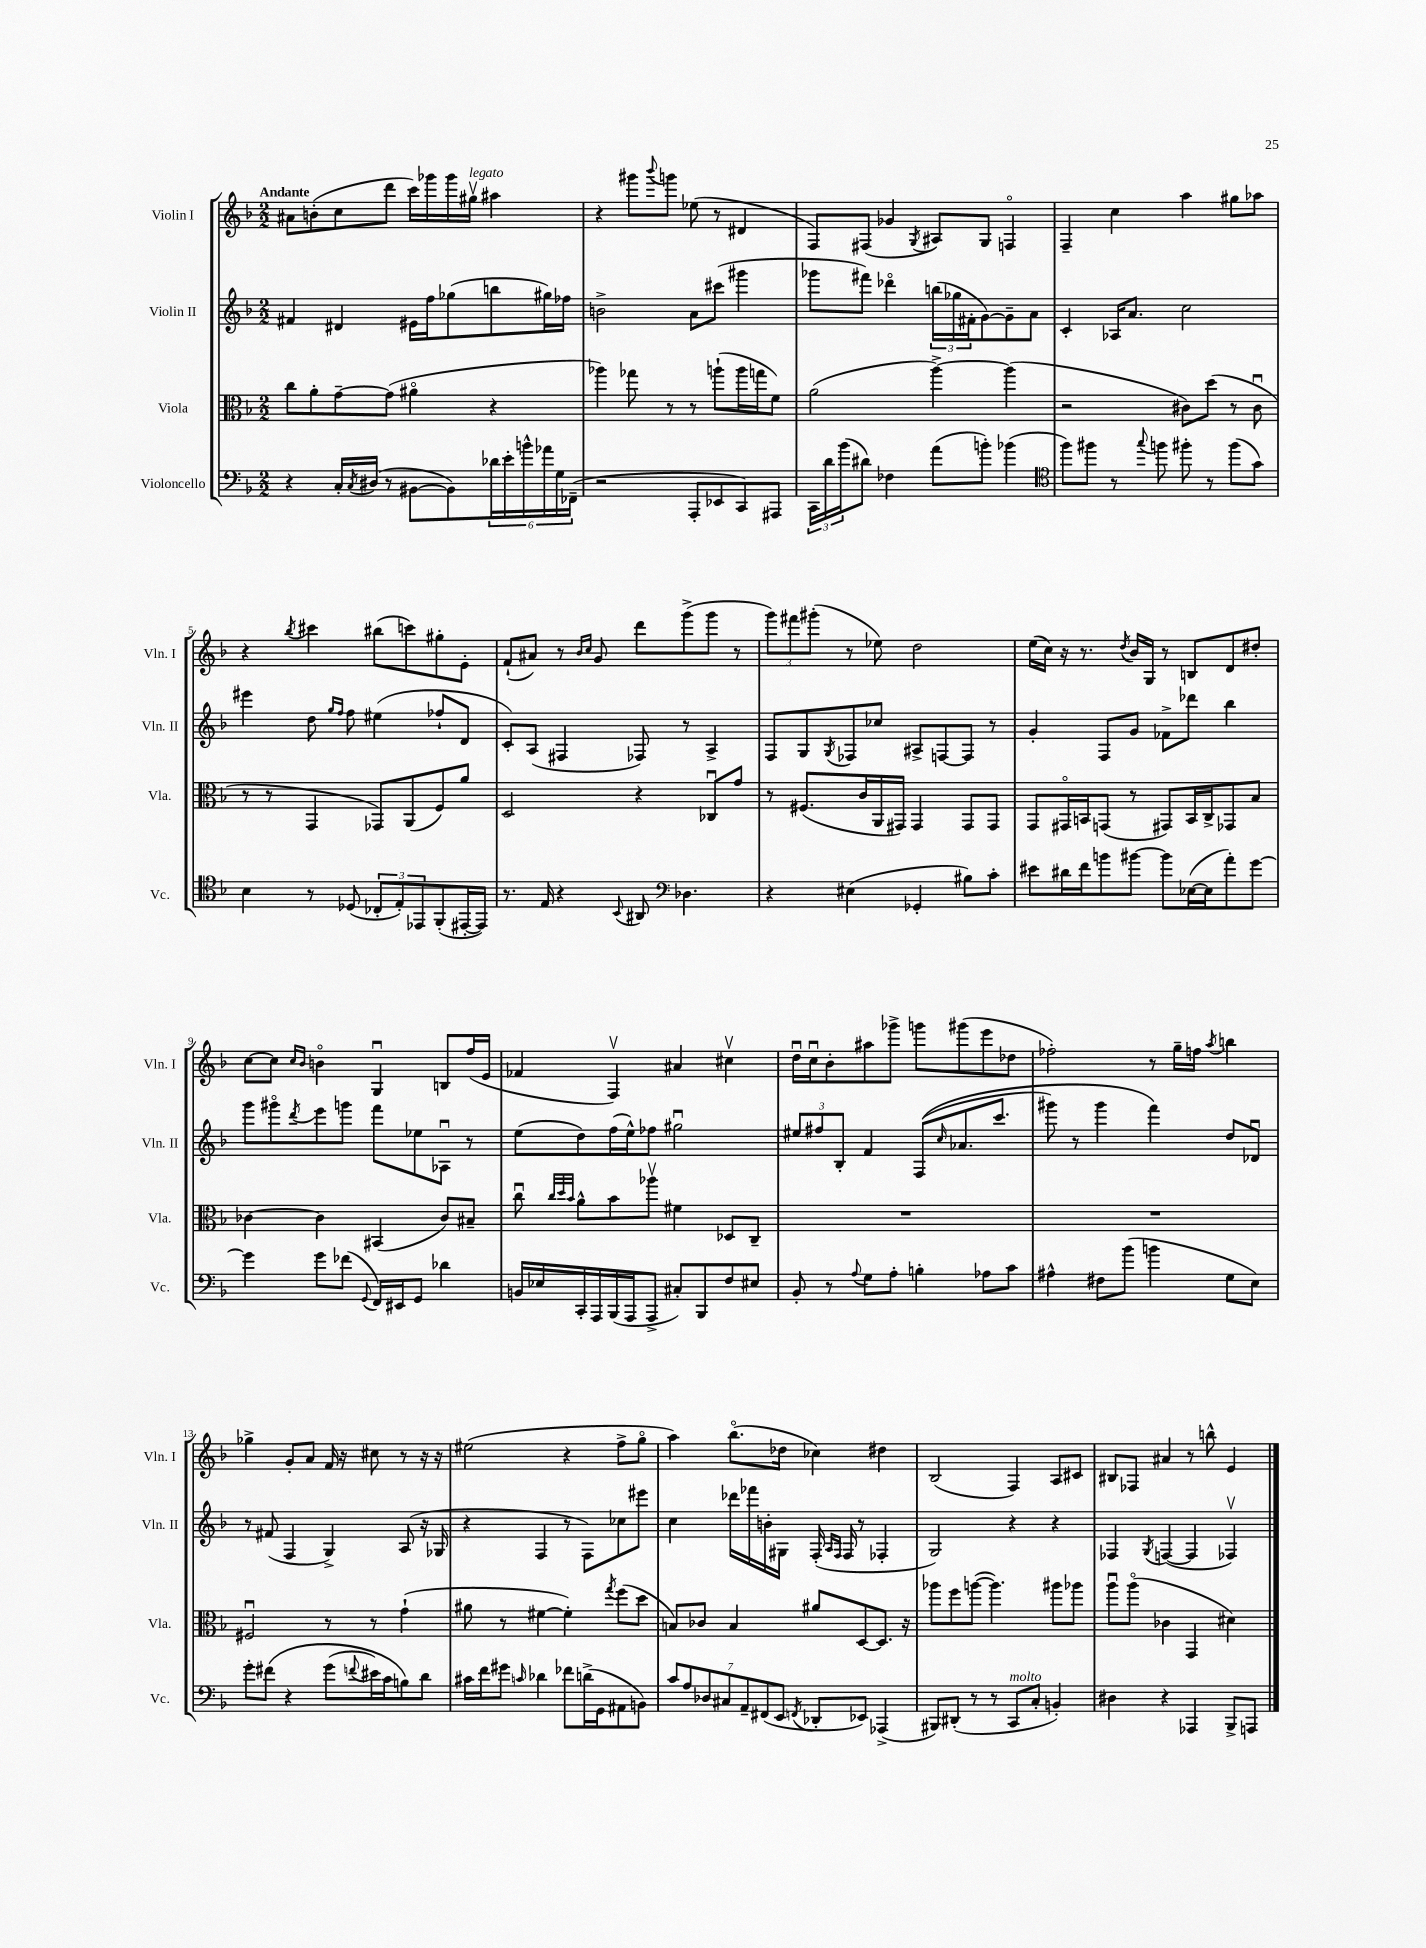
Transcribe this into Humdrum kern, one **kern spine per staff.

**kern	**kern	**kern	**kern
*part4	*part3	*part2	*part1
*staff4	*staff3	*staff2	*staff1
*I"Violoncello	*I"Viola	*I"Violin II	*I"Violin I
*I'Vc.	*I'Vla.	*I'Vln. II	*I'Vln. I
*clefF4	*clefC3	*clefG2	*clefG2
*k[b-]	*k[b-]	*k[b-]	*k[b-]
*M2/2	*M2/2	*M2/2	*M2/2
=1	=1	=1	=1
!	!	!	!LO:TX:a:B:t=Andante
4r	8cc\L	4f#X/	8a#X\L
.	8a'\	.	(8bn'\
16C'/LL	[8g~\	4d#X/	8cc\
8qC/	.	.	.
(16D#X/JJ	.	.	.
8r	(8g\J]	.	8ddd\J
[8BB#X\L	4a#X\	16e#X\LL	16ccc\LL)
.	.	16ff\J	16ggg-X\
8BB#\])	.	(8gg-X\	16ggg-\
!	!	!	!LO:TX:a:i:t=legato
.	.	.	16gg#Xv\JJ
24d-X\L	4r	8bbn\	4aa#X\
24e'\	.	.	.
24bn^^\	.	.	.
24a-X\	.	16gg#X\L)	.
24G\	.	.	.
.	.	16ff-X\JJ	.
(24FF-X~\JJ	.	.	.
=2	=2	=2	=2
2r	4aa-X\)	2bn^\	4r
.	8gg-X\	.	8ggg#X\L
.	.	.	8qqbbb-/
.	8r	.	8gggn\J
8AAA'/L	8r	8a\L	(8ee-X\
8EE-X/	(8aan`\L	(8ccc#X\J	8r
8CC/)	16aa\L	4ggg#X\	4d#X/
.	16ggn\J	.	.
8AAA#X/J	8f\J)	.	.
=3	=3	=3	=3
24CC\LL	(2a\	8ggg-X\L	8F/L)
24d\	.	.	.
(24b-\J	.	.	.
8d#X\J)	.	8fff#X\J)	(8F#X/J
4F-X\	.	4ddd-X\	4g-X/
.	.	.	8qG/
(8a\L	[4aa^\)	(24bbn\LL	8A#X/L)
.	.	24gg-X\	.
.	.	24f#X'\J	.
8bn'\J)	.	[8g\)	8G/J
(4b-X\	(4aa\]	8g~\]	4Fn/
.	.	8a\J	.
=4	=4	=4	=4
*clefC4	*	*	*
8ff\L)	2r	4c'/	4F~/
8ff#X\J	.	.	.
8r	.	16A-X/KL	4cc\
.	.	8.a/J	.
8qqgg/	.	.	.
8ffn\	.	.	.
8ff#X'\	8c#X\L)	2cc\	4aa\
8r	(8dd\J	.	.
(8ff#\L	8r	.	8gg#X\L
8g\J)	8c#u\	.	8aa-X\J
!!LO:LB:g=z
=5	=5	=5	=5
4B-\	8r	4eee#X\	4r
.	8r	.	.
.	.	.	8qbb-/
8r	4GG/	8dd\	4ccc#X\
.	.	16qqgg/LL	.
.	.	16qqff/JJ	.
(8D-X/	.	8ff\	.
12C-X'/L	8GG-X/L)	(4ee#X\	(8bb#X\L
12E'/)	.	.	.
.	(8AA/	.	8cccn\)
12EE-X/	.	.	.
(8FF'/	8F/)	8ff-X`/L	8gg#X'\
[16EE#X'/L	8a/J	8d/J	8e'\J
16EE#/JJ])	.	.	.
=6	=6	=6	=6
8.r	2D/	8c'/L)	(8f`/L
.	.	(8A/J	8a#X/J)
16E/	.	.	.
4r	.	4F#X/	8r
.	.	.	16qqb-/LL
.	.	.	16qqcc/JJ
.	.	.	8g/
8qqBB-/	.	.	.
8AA#X/	4r	8F-X/)	8ddd\L
*clefF4	*	*	*
4.D-X\	.	8r	(8ggg^\
.	8C-Xu/L	4A^/	8ggg\J
.	8g/J	.	8r
=7	=7	=7	=7
4r	8r	8F/L	12ggg\L)
.	.	.	12fff#X\
.	(8.F#X/L	8G/	.
.	.	.	(12ggg#X'\J
.	.	8qG/	.
(4E#X\	.	8F-X/	8r
.	16c/L	.	.
.	16AA/	8cc-X/J	8ee-X\)
.	16GG#X/JJ)	.	.
4GG-X'/	4GG#/	8A#X^/L	2dd\
.	.	[8Fn/	.
8B#X\L)	8GG#/L	8F/J]	.
8c'\J	8GG#/J	8r	.
=8	=8	=8	=8
8e#X\L	8GG/L	4g'/	(16ee\LL
.	.	.	16cc\JJ)
16d#X\L	16GG#X/L	.	16r
16f\J	16BBn/J	.	8.r
8bn\	(8GGn/J	8F/L	.
.	.	.	8qdd/
[8b#X\J	8r	8g/J	16b-/LL
.	.	.	16G/JJ
8b#\L]	8GG#X/L)	8f-X^\L	8r
([16E-X\L	16BB/L	8ddd-X\J	8Bn/L
16E-\J]	16C^/J	.	.
8a'\)	8GG-X/	4bb-\	8d/
[8g\J	8B-/J	.	8dd#X'/J
!!LO:LB:g=z
=9	=9	=9	=9
4g\]	[4c-X\	8ggg\L	[8cc\L
.	.	8ggg#X\	8cc\J]
.	.	.	16qqcc/LL
.	.	8qddd/	16qqb-/JJ
8g\L	4c-\]	8eee\	4bn\
(8f-X\J	.	8gggn\J	.
8qqGG/	.	.	.
16FF/LL)	(4BB#X/	8fff\L	4Gu/
16EE#X/J	.	.	.
8GG/J	.	8ee-X\	.
4d-X\	8c-/L)	8A-Xu\J	8Bn/L
.	8B#X~/J	8r	(16ff/L
.	.	.	16e/JJ
=10	=10	=10	=10
16BBn/LL	8ccu\	(8ee\L	4f-X/
16E-X/	.	.	.
.	32qqcc/LLL	.	.
.	32qqdd/	.	.
.	32qqb-/JJJ	.	.
16CC'/	8a^^\L	8dd\)	.
16AAA/	.	.	.
(16BBB-/	8b-\	(16ff\L	4Fv/)
16AAA/J	.	16ee^^\J)	.
8AAA^/J	8aa-Xv\J	8ff-X\J	.
8C#X'/L)	4f#X\	2gg#Xu\	4a#X/
8BBB-/	.	.	.
8F/	8D-X/L	.	4cc#Xv\
8E#X/J	8C~/J	.	.
=11	=11	=11	=11
8BB-'/	1r	12ee#X/L	16ddu\LL
.	.	.	16ccu\J
.	.	12ff#X/	.
8r	.	.	8b-'\
.	.	12B-'/J	.
8qqA/	.	.	.
8G\L	.	4f/	8aa#X\
8A'\J	.	.	8ggg-X^\J
4Bn'\	.	((8F/L	8gggn\L
.	.	16qqcc/	.
.	.	8.a-X/	(8ggg#X\
8A-X\L	.	.	8eee\
.	.	8.ccc/J	.
8c\J	.	.	8dd-X\J
=12	=12	=12	=12
4A#X^^\	1r	8ggg#X\)	2ff-X'\)
.	.	8r	.
8F#X\L	.	4ggg#\	.
(8b-\J	.	.	.
4bn\	.	4fff\)	8r
.	.	.	16gg~\LL
.	.	.	16ffn\JJ
.	.	.	8qaa/
8G\L	.	8dd/L	4bbn\
8E\J)	.	8d-Xu/J	.
!!LO:LB:g=z
=13	=13	=13	=13
8g'\L	2F#Xu/	8r	4gg-X^\
(8f#X\J	.	(8f#X/	.
4r	.	4F/	8g'/L
.	.	.	8a/J
(8g\L	8r	4G^/)	16f/
.	.	.	16r
8qqfn/	.	.	.
16e#X\L)	8r	.	8cc#X\
16c\J	.	.	.
8Bn\)	(4g`\	(8A/	8r
8d\J	.	16r	16r
.	.	16G-X/	16r
=14	=14	=14	=14
16c#X\LL	8a#X\	4r	(2ee#X\
16f\J	.	.	.
8g#X\J	8r	.	.
16qqcn/	.	.	.
4d-X\	[4f#X\	4F/	.
8f-X\L	4f#'\])	8r	4r
(16dn^\L	.	8F\L)	.
16GG\J	.	.	.
.	8qgg/	.	.
8AA#X\	(8ff\L	8cc-X\	8ff^\L
8BBn\J)	8dd\J	8eee#X\J	8gg\J
=15	=15	=15	=15
14c/L	8Bn/L)	4cc\	4aa\)
14A/	.	.	.
.	8c-X/J	.	.
14D-X/	.	.	.
14C#X/	.	.	.
.	4B/	16ddd-X\LL	(8.bb-\L
14AA~/	.	.	.
.	.	16fff-X\	.
(14FF#X/	.	.	.
.	.	16bn'\	.
14EE/J	.	.	.
.	.	16G#X\JJ	16dd-X\Jk
8qFFn/	.	.	.
8DD-X'/L	8a#X/L	(16F'/	4cc-X\)
.	.	16qqA/LL	.
.	.	16qqF/JJ	.
.	.	16F/	.
8EE-X/J)	[8D/	8r	.
(4AAA-X^/	8.D/J]	4F-X'/	4dd#X\
.	16r	.	.
=16	=16	=16	=16
8BBB#X/L)	8aa-X\L	2G/)	(2B-/
(8DD#X'/J	8ff\	.	.
8r	([8aan\J	.	.
8r	4.aa\])	.	.
!LO:TX:a:i:t=molto	!	!	!
8CC/L	.	4r	4F/)
8C'/J	.	.	.
4BBn'/)	8aa#X\L	4r	8A/L
.	8aa-X\J	.	8c#X/J
=17	=17	=17	=17
4D#X\	8aau\L	4F-X/	8B#X/L
.	(8aa\J	.	8F-X/J
.	.	8qG/	.
4r	4c-X\	([4Fn/	4a#X/
4AAA-X/	4GG/	4F/]	8r
.	.	.	8bbn^^\
8BBB-^/L	4d#X\)	4F-Xv/)	4e/
8AAAn/J	.	.	.
==	==	==	==
*-	*-	*-	*-
